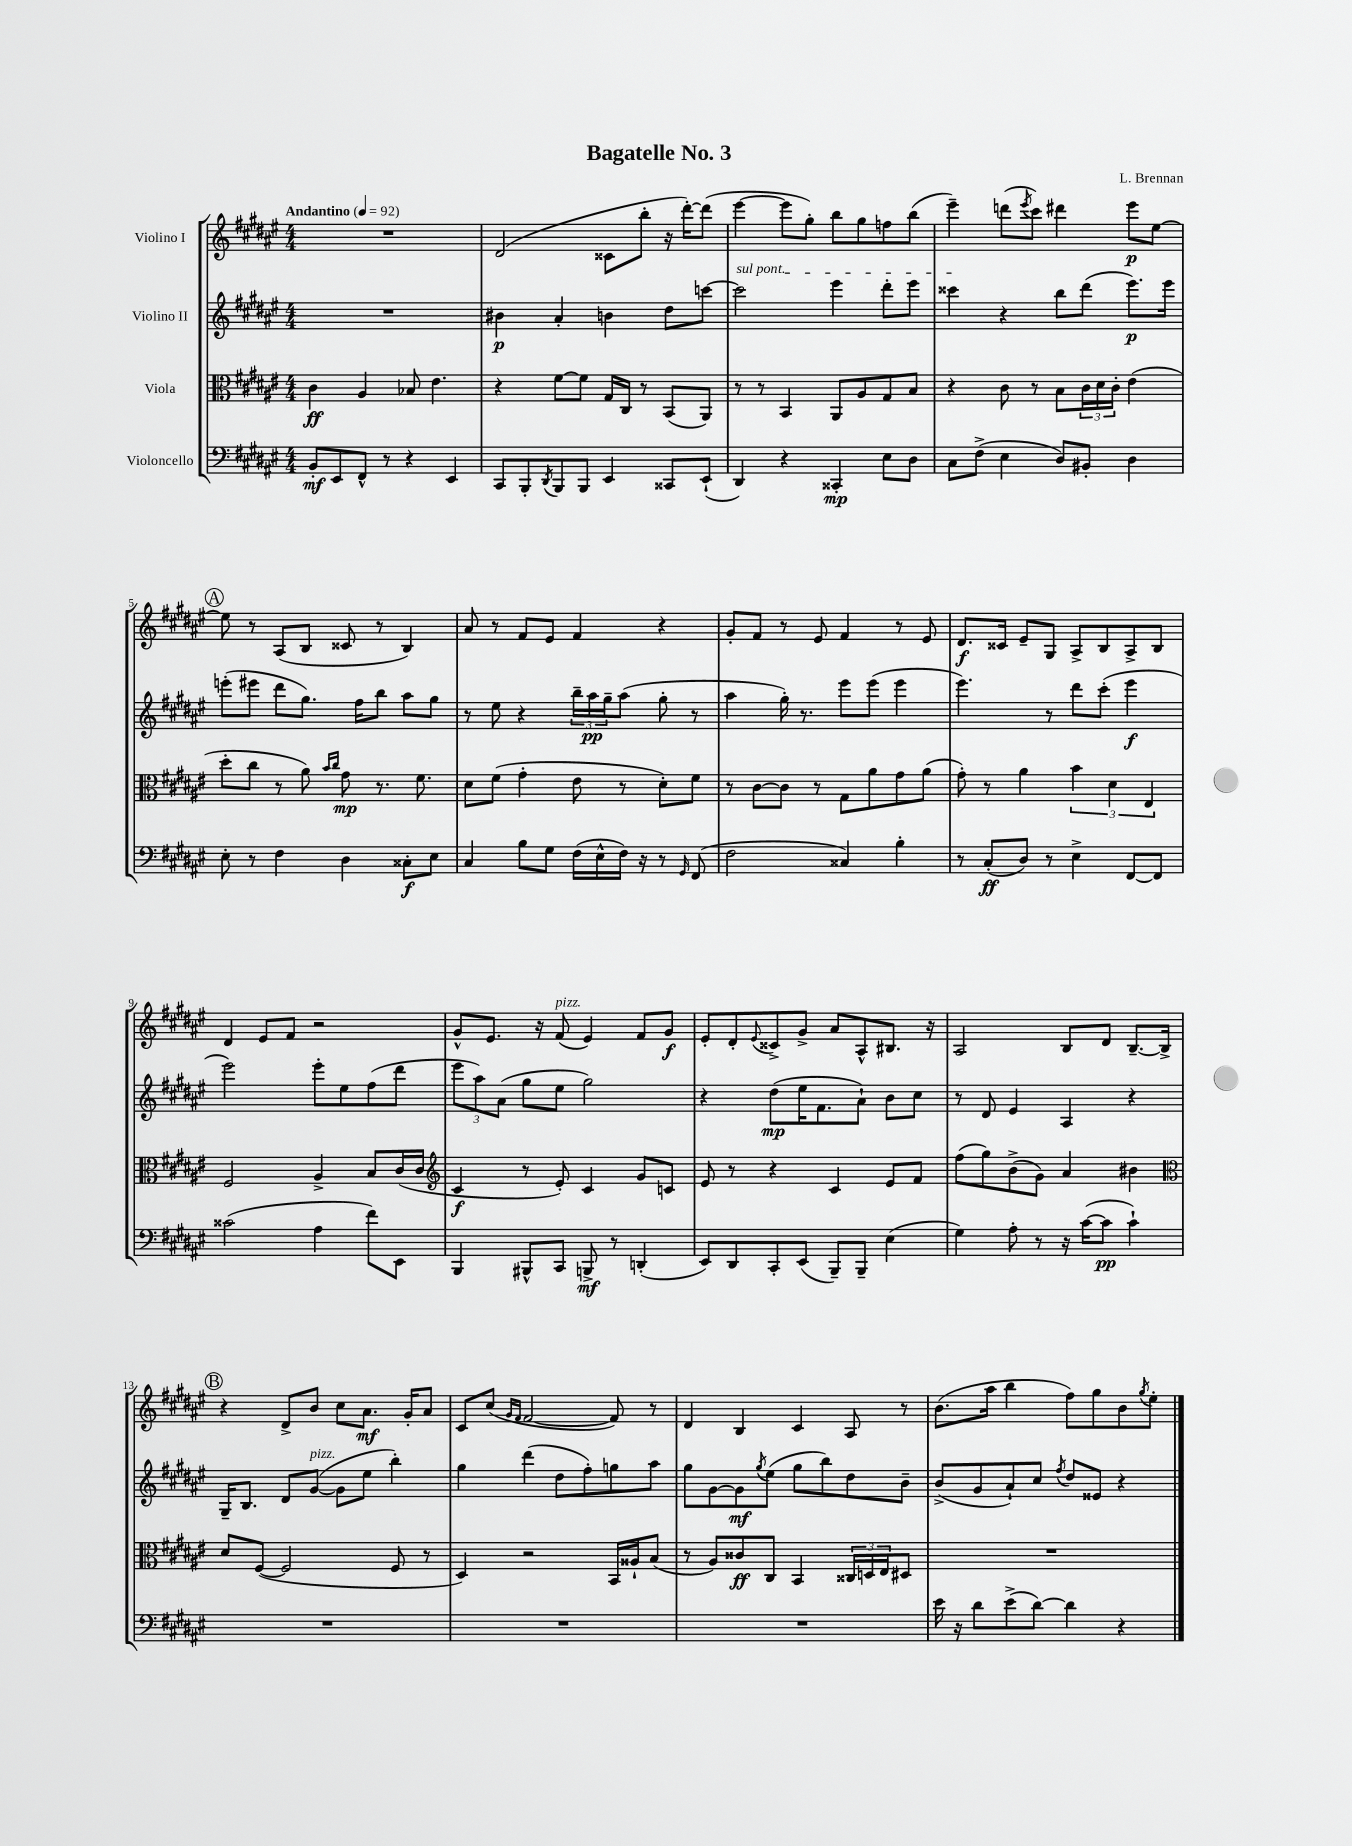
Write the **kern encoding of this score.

**kern	**kern	**kern	**kern
*staff4	*staff3	*staff2	*staff1
*clefF4	*clefC3	*clefG2	*clefG2
*k[f#c#g#d#a#e#]	*k[f#c#g#d#a#e#]	*k[f#c#g#d#a#e#]	*k[f#c#g#d#a#e#]
*M4/4	*M4/4	*M4/4	*M4/4
*MM92	*MM92	*MM92	*MM92
8BB'/L	4c#\	1r	1r
8EE#/	.	.	.
8FF#^^/J	4A#/	.	.
8r	.	.	.
4r	8B-/	.	.
.	4.e#\	.	.
4EE#/	.	.	.
=	=	=	=
8CC#/L	4r	4b#\	(2d#/
8BBB'/	.	.	.
8qDD#/	.	.	.
8BBB/	[8f#\L	4a#'/	.
8BBB/J	8f#\]J	.	.
4EE#/	16G#/LL	4b\	8c##\L
.	16C#/JJ	.	.
.	8r	.	8bb'\J
8CC##/L	(8BB/L	8dd#\L	16r
.	.	.	[16ddd#'\LK)
(8EE#`/J	8AA#/J)	[8ccc\J	(8ddd#\]J
=	=	=	=
4DD#/)	8r	2ccc\]	[4eee#\
.	8r	.	.
4r	4BB/	.	8eee#\]L
.	.	.	8gg#'\J)
4CC##'/	8AA#/L	4eee#\	8bb\L
.	8A#/	.	8gg#\
8E#\L	8G#/	8ddd#'\L	8ff\
8D#\J	8B/J	8eee#\J	(8bb\J
=	=	=	=
8C#\L	4r	4ccc##\	4eee#~\)
(8F#^\J	.	.	.
4E#\	8c#\	4r	(8ddd\L
.	.	.	8qeee#/
.	8r	.	8ccc#\J)
8D#/L)	8B\L	8bb\L	4ddd#\
8BB#'/J	24c#\L	(8ddd#\J	.
.	24d#\	.	.
.	24c#'\JJ	.	.
4D#\	(4e#\	8.eee#\L)	8eee#\L
.	.	.	[8ee#\J
.	.	16eee#\Jk	.
=	=	=	=
8E#'\	8dd#'\L	(8eee'\L	8ee#\]
8r	8cc#\J	8eee#\J	8r
4F#\	8r	8ddd#\L	(8A#/L
.	8a#\)	8.gg#\J)	8B/J
.	16qqb/LL	.	.
.	16qqcc#/JJ	.	.
4D#\	8g#\	.	8c##/
.	.	16ff#\LK	.
.	8.r	8bb\J	8r
8C##'\L	.	8aa#\L	4B/)
.	8.f#\	.	.
8E#\J	.	8gg#\J	.
=	=	=	=
4C#/	8d#\L	8r	8a#/
.	(8f#\J	8ee#\	8r
8B\L	4g#'\	4r	8f#/L
8G#\J	.	.	8e#/J
(16F#\LL	8e#\	24bb~\LL	4f#/
.	.	24aa#\	.
16E#^^\	.	.	.
.	.	24gg#~\J	.
16F#\JJ)	8r	(8aa#\J	.
16r	.	.	.
8r	8d#'\L)	8gg#'\	4r
16qqGG#/	.	.	.
(8FF#/	8f#\J	8r	.
=	=	=	=
2F#\	8r	4aa#\	8g#'/L
.	[8c#\L	.	8f#/J
.	8c#\]J	16gg#'\)	8r
.	.	8.r	.
.	8r	.	8e#/
4C##/)	8G#\L	8eee#\L	4f#/
.	8a#\	(8eee#\J	.
4B'\	8g#\	4eee#\	8r
.	(8a#\J	.	8e#/
=	=	=	=
8r	8g#'\)	4.eee#\)	8.d#/L
(8C#'/L	8r	.	.
.	.	.	16c##/Jk
8D#/J)	4a#\	.	8e#~/L
8r	.	8r	8G#/J
4E#^\	6b\	8ddd#\L	8A#^/L
.	.	(8ccc#'\J	8B/
.	6d#\	.	.
[8FF#/L	.	4eee#\	8A#^/
.	6E#/	.	.
8FF#/]J	.	.	8B/J
=	=	=	=
(2c##\	2F#/	2eee#\)	4d#/
.	.	.	8e#/L
.	.	.	8f#/J
4A#\	4A#^/	8eee#'\L	2r
.	.	8ee#\	.
8f#\L)	8B/L	(8ff#\	.
8EE#\J	(16c#/L	8ddd#\J	.
.	16c#/JJ	.	.
=	=	=	=
*	*clefG2	*	*
4BBB/	4c#/	12eee#\L	8g#^^/L
.	.	12aa#\)	.
.	.	.	8.e#/J
.	.	(12a#\J	.
8BBB#^^/L	8r	8gg#\L	.
.	.	.	16r
8CC#/J	8e#'/)	8ee#\J	(8f#/
8BBB^/	4c#/	2gg#\)	4e#/)
8r	.	.	.
(4DD'/	8g#/L	.	8f#/L
.	8c/J	.	8g#/J
=	=	=	=
8EE#/L)	8e#/	4r	8e#'/L
8DD#/	8r	.	8d#'/
.	.	.	8qqe#/
8CC#'/	4r	(8dd#\L	8c##^/
(8EE#/J	.	16ee#\K	8g#^/J
.	.	8.f#\	.
8BBB~/L)	4c#/	.	8a#/L
8BBB~/J	.	8a#`\J)	8A#^^/
(4E#\	8e#/L	8b\L	8.B#/J
.	8f#/J	8cc#\J	.
.	.	.	16r
=	=	=	=
4G#\)	(8ff#\L	8r	2A#/
.	8gg#\)	8d#/	.
8A#'\	(8b^\	4e#/	.
8r	8g#\J)	.	.
16r	4a#/	4A#/	8B/L
([16c#\LK	.	.	.
8c#\]J	.	.	8d#/J
4c#`\)	4b#\	4r	[8.B~/L
.	.	.	16B^/]Jk
=	=	=	=
*	*clefC3	*	*
1r	8d#/L	16G#~/LK	4r
.	.	8.B/J	.
.	([8F#/J	.	.
.	2F#/]	8d#/L	8d#^/L
.	.	([8g#/J	8b/J
.	.	8g#\]L	8cc#\L
.	.	8ee#\J	8.a#\J
.	8F#/	4bb'\)	.
.	.	.	16g#'/LK
.	8r	.	8a#/J
=	=	=	=
1r	4D#/)	4gg#\	8c#/L
.	.	.	(8cc#/J
.	.	.	16qqg#/LL
.	.	.	16qqf#/JJ
.	2r	(4ddd#\	[2f#/
.	.	8dd#\L	.
.	.	8ff#'\)	.
.	16BB/LL	8gg\	8f#/])
.	16A##`/J	.	.
.	(8B/J	8aa#\J	8r
=	=	=	=
1r	8r	8gg#\L	4d#/
.	8A#/L)	[8g#\	.
.	8c##/	8g#\]	4B/
.	.	8qgg#/	.
.	8C#/J	(8ee#\J	.
.	4BB/	8gg#\L	4c#/
.	.	8bb\)	.
.	24C##/LL	8dd#\	8A#/
.	24D/	.	.
.	24E#/J	.	.
.	8D#/J	8b~\J	8r
=	=	=	=
16e#\	1r	(8b^/L	(8.b\L
16r	.	.	.
8d#\L	.	8g#/	.
.	.	.	16aa#\Jk
(8e#^\	.	8a#`/)	4bb\
[8d#\J)	.	8cc#/J	.
.	.	8qff#/	.
4d#\]	.	8dd#/L	8ff#\L)
.	.	8e##/J	8gg#\
4r	.	4r	8b\
.	.	.	8qgg#/
.	.	.	8ee#'\J
==	==	==	==
*-	*-	*-	*-
